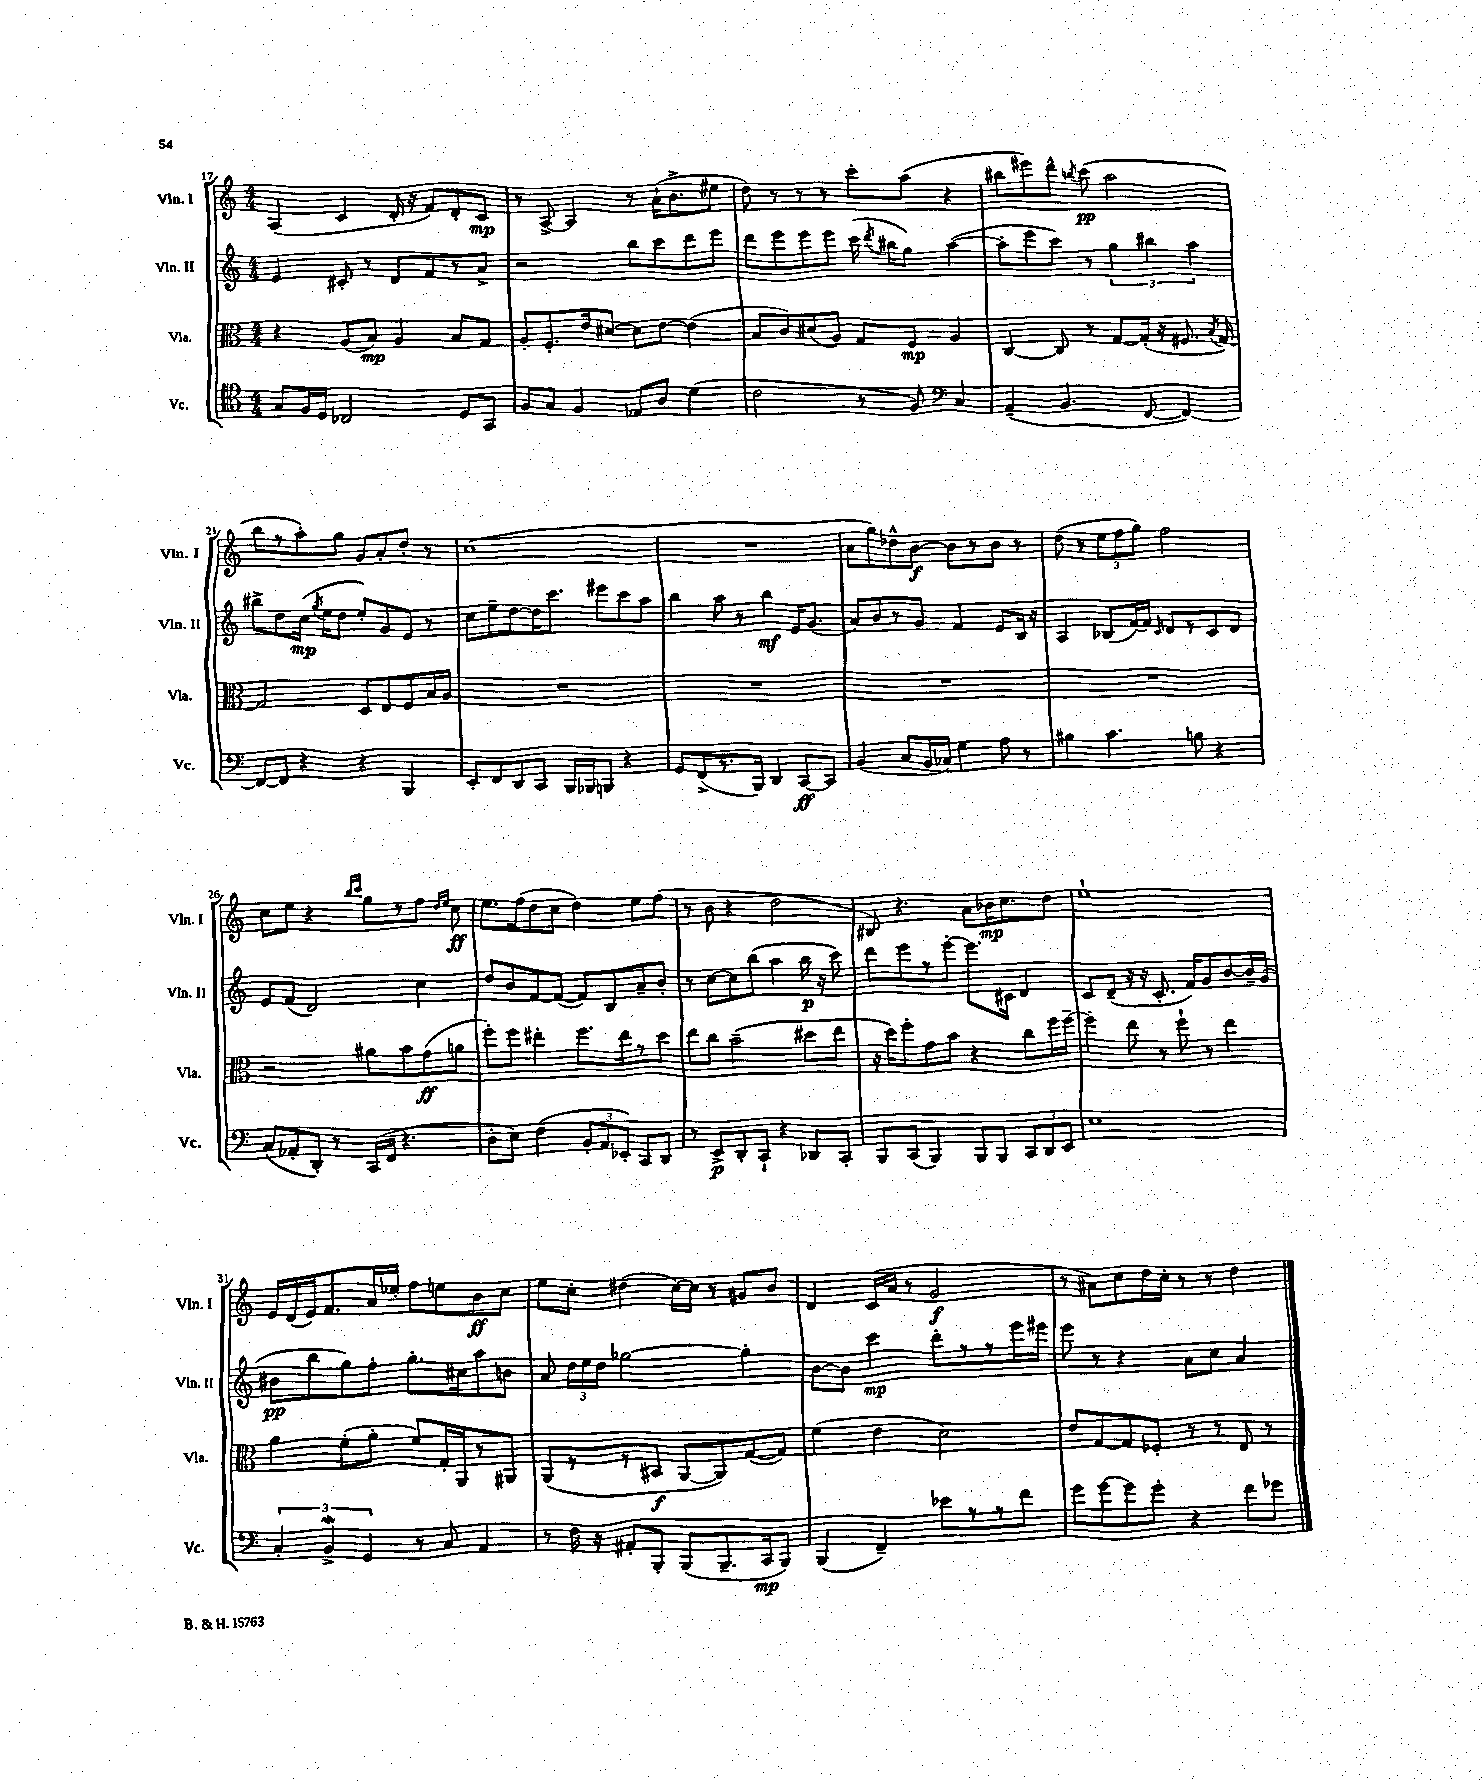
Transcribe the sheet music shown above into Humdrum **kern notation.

**kern	**kern	**kern	**kern
*staff4	*staff3	*staff2	*staff1
*clefC4	*clefC3	*clefG2	*clefG2
*k[]	*k[]	*k[]	*k[]
*M4/4	*M4/4	*M4/4	*M4/4
8G/L	4r	4e/	(4A/
16F/L	.	.	.
16D/JJ	.	.	.
2C-/	(8A/L	8c#'/	4c/
.	8B/J)	8r	.
.	4A/	8d/L	16d'/
.	.	.	16r
.	.	8f/	8f/L)
8D/L	8B/L	8r	8d'/
8GG/J	8G/J	8a^/J	8c/J
=	=	=	=
8F/L	8A'/L	2r	8r
8G/J	8.F'/	.	[8A^/
4F/	.	.	4A/]
.	16e/k	.	.
.	[8d#/J	.	.
8E-/L	8d#\]L	8bb\L	8r
8A/J	[8e\J	8ccc\	(16a`\LK
.	.	.	8.b^\
(4d\	(4e\]	8ddd\	.
.	.	8eee\J	8ee#\J
=	=	=	=
2c\	8B/L	8ddd\L	8dd\)
.	8c/)	8eee\	8r
.	(8d#/	8eee\	8r
.	8A/J)	8eee\J	8r
8r	8G/L	(16ccc\	8ccc'\L
.	.	8qddd/	.
.	.	16bb#\LK	.
8F/)	8F/J	8gg\J)	(8aa\J
*clefF4	*	*	*
4C/	4A/	([4aa\	4r
=	=	=	=
(4AA~/	[4C/	8aa'\]L	8bb#\L
.	.	8eee\	8eee#\)
4.BB/	8C/]	8ccc\J)	8ddd^^\J
.	.	.	8qbb/
.	8r	8r	(8ccc\
.	[8G/L	6gg\	2aa\
[8FF/	(16G'/]Jk	.	.
.	.	6bb#\	.
.	16r	.	.
4FF/_)	8.F#/	.	.
.	.	6aa\	.
.	8qB/	.	.
.	[16G/)	.	.
=	=	=	=
8FF/_L	2G/]	8bb#^\L	8bb\L
8FF/]J	.	8dd\	8r
4r	.	(16cc\Jk	8aa'\)
.	.	8qgg/	.
.	.	16ee\LK	.
.	.	8dd\J	8gg\J
4r	8D/L	8ee'/L)	8g/L
.	8E/	8g/	8a'/
4BBB/	8F/	8e/J	8dd'/J
.	16B/L	8r	8r
.	16A/JJ	.	.
=	=	=	=
8EE'/L	1r	8cc\L	(1cc
8FF/	.	8ee~\	.
8DD/	.	[8dd\	.
8CC/J	.	16dd\]K	.
.	.	8.ccc\J	.
16BBB/LL	.	.	.
16BBB-/J	.	.	.
8BBB/J	.	8eee#\L	.
4r	.	8ccc\	.
.	.	8aa\J	.
=	=	=	=
8GG/L	1r	4bb\	1r
(8FF^/	.	.	.
8.r	.	8aa\	.
.	.	8r	.
16BBB/Jk)	.	.	.
4DD/	.	4bb\	.
[8CC/L	.	16e/LK	.
.	.	(8.g/J	.
8CC/]J	.	.	.
=	=	=	=
(4BB/	1r	8a/L)	8a\L
.	.	8b/	8gg\)
8C/L	.	8r	8dd-^^\
16BB/L	.	8g/J	[8b\J
16C-/JJ)	.	.	.
4G\	.	4f/	8b\]L
.	.	.	8r
8A\	.	8e/L	8b\J
8r	.	16B/Jk	8r
.	.	16r	.
=	=	=	=
4B#\	1r	4A/	(8dd\
.	.	.	8r
4.c\	.	(8B-/L	12ee\L
.	.	.	12ff\
.	.	[16f/L)	.
.	.	.	12gg\J)
.	.	16f/]JJ	.
.	.	16qqc/	.
.	.	8d/L	2ff\
8B\	.	8r	.
4r	.	8c/	.
.	.	8d/J	.
=	=	=	=
(8C/L	2r	8e/L	8cc\L
8AA-'/	.	(8f/J	8ee\J
8DD'/J)	.	2d/)	4r
8r	.	.	.
.	.	.	16qqbb/LL
.	.	.	16qqccc/JJ
(16CC/LL	8a#\L	.	8gg\L
16FF/JJ	.	.	.
4.r	8b\	.	8r
.	(8g\	4cc\	8ff\J
.	.	.	16qqdd/LL
.	.	.	16qqee/JJ
.	8a\J	.	8cc\
=	=	=	=
8D'\L	8ff'\L)	8dd/L	8.ee\L
8E\J)	8ff\J	8b/	.
.	.	.	(16ff\k
(4F\	4ee#'\	[8f/	8dd\
.	.	(8f/_J	8cc\J
12BB'/L	8.ff\L	8f/]L)	4dd\)
12AA/	.	.	.
.	.	8B/	.
12EE-'/J)	.	.	.
.	16ee#\k	.	.
8CC/L	8r	8a~/	8ee\L
8DD/J	8dd\J	8b'/J	(8ff\J
=	=	=	=
8r	8ee\L	8r	8r
8EE^/L	8cc\J	[8cc\L	8b\
8DD'/	(2b~\	8cc\]	4r
8CC`/J	.	(8bb\J	.
4r	.	4aa\	2dd\
8DD-/L	8dd#\L	16bb\	.
.	.	16r	.
8CC'/J	8ee\J	8ccc\)	.
=	=	=	=
8BBB/L	16r	8ddd\L	8B#/)
.	16dd\LK)	.	.
(8CC/J	8ff'\	8eee\	4.r
4BBB/)	8g\	8r	.
.	8b\J	[8eee'\J	.
8BBB/L	4r	8.eee\]L	8a\L
8BBB/J	.	.	16b-\K
.	.	16c#\Jk	8.cc\
12CC/L	8cc\L	4d/	.
12DD/	.	.	.
.	16ff\L	.	8dd\J
12EE/J	.	.	.
.	[16ff~\JJ	.	.
=	=	=	=
1E	4ff'\]	8c/L	1ee`
.	.	(8d~/J	.
.	8ee\	16r	.
.	.	16r	.
.	8r	8.c'/	.
.	8ff`\	.	.
.	.	16f/LK)	.
.	8r	8g/	.
.	4ee\	[8b/	.
.	.	16b~/]L	.
.	.	(16g/JJ	.
=	=	=	=
6C'/	4a\	8b#\L	16e/LL
.	.	.	(16d/
.	.	8bb\	16e/J)
6BB^/	.	.	.
.	.	.	8.f/
.	(8f'\L	8gg\)	.
6GG/	.	.	.
.	8a'\J	8ff'\J	16a/L
.	.	.	16ee-'/JJ
8r	8f/L)	8.gg'\L	8ff\L
8C/	16G'/L	.	8ee\
.	16AA/J	16cc#\k	.
4AA/	8r	8aa\	8b\
.	8AA#/J	8b\J	8cc\J
=	=	=	=
8r	(8AA/L	8a/	8ee\L
16F\	8r	24dd\LL	8cc'\J
.	.	24ee\	.
16r	.	.	.
.	.	24dd\JJ	.
8AA#'/L	8r	[2gg-\	(4dd#\
8BBB'/J	8BB#/J	.	.
(8BBB/L	[8AA/L	.	[16cc\LL)
.	.	.	16cc\]JJ
8.BBB~/	8AA/])	.	8r
.	([8G/	4gg-'\]	8g#/L
16CC/k	.	.	.
8BBB/J)	8G/]J)	.	8b/J
=	=	=	=
(4BBB/	(4f\	[8b\L	4d/
.	.	8b\]J	.
4FF~/)	4e\	4ccc\	(16c/LL
.	.	.	16a/JJ
.	.	.	8r
8e-\L	2d\)	8ddd'\L	2g/
8r	.	8r	.
8r	.	8r	.
8f\J	.	16eee\L	.
.	.	16eee#\JJ	.
=	=	=	=
8g\L	8e/L	8eee\	8r
[8g\	[8G/	8r	8a#\L)
8g\]	8G/]	4r	8cc\
8g'\J	8F-'/J	.	16dd\L
.	.	.	16cc'\JJ
4r	8r	8a\L	8r
.	8r	8cc\J	8r
8f\L	8E/	4a/	4dd\
8g-\J	8r	.	.
==	==	==	==
*-	*-	*-	*-
